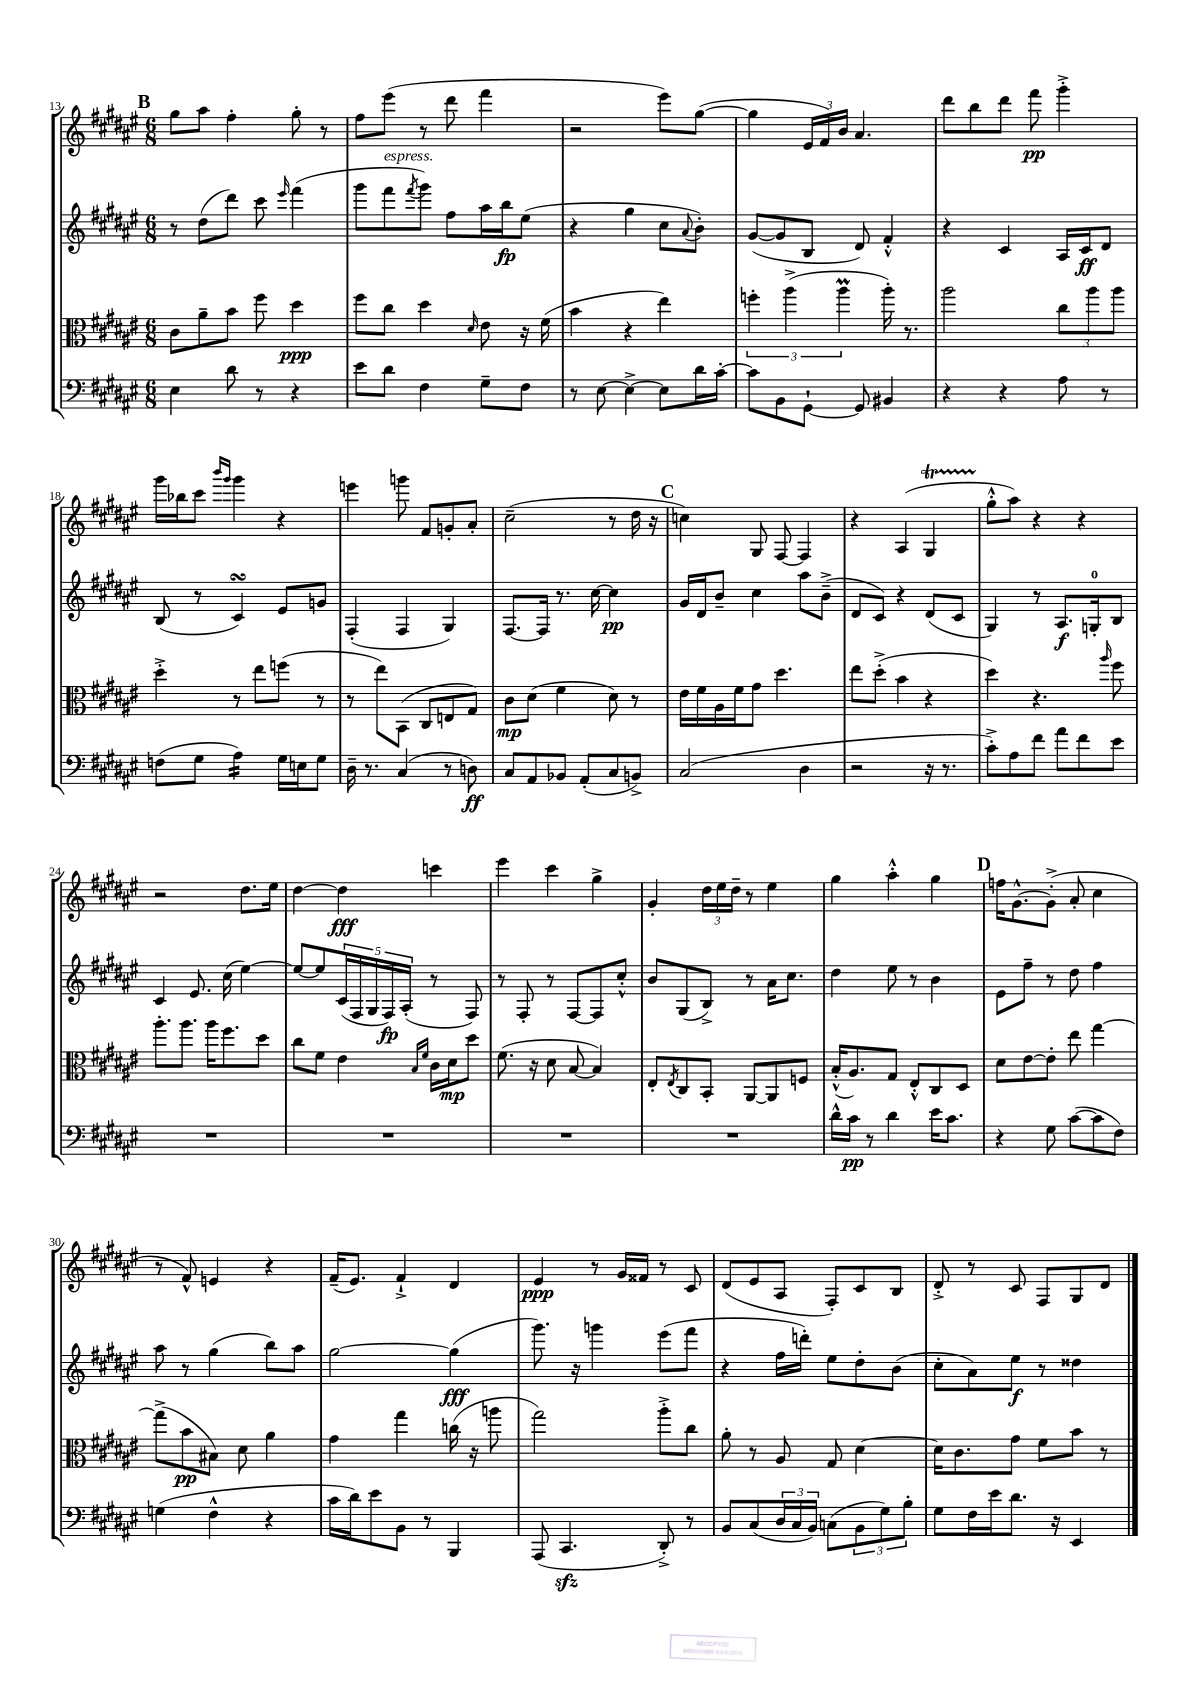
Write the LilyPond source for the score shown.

<<
\new StaffGroup <<
\new Staff = "s0" {
    \clef treble \key fis \major \numericTimeSignature \time 6/8
    \mark \markup { \bold "B" } gis''8 ais''8 fis''4-. gis''8-. r8 |
    fis''8 eis'''8( r8 dis'''8 fis'''4 |
    r2 eis'''8) gis''8~( |
    gis''4 \tuplet 3/2 { eis'16 fis'16) b'16 } ais'4. |
    dis'''8 b''8 dis'''8 fis'''8\pp gis'''4-.-> |
    gis'''16 bes''16 cis'''8 \grace { b'''16 gis'''16 } gis'''4 r4 |
    e'''4 g'''8 fis'8 g'8-. ais'8-. |
    cis''2--( r8 dis''16 r16 |
    \mark \markup { \bold "C" } c''4) gis8 fis8~ fis4 |
    r4 ais4( gis4\startTrillSpan |
    gis''8-.-^\stopTrillSpan ais''8) r4 r4 |
    r2 dis''8. eis''16 |
    dis''4~ dis''4\fff c'''4 |
    eis'''4 cis'''4 gis''4-> |
    gis'4-. \tuplet 3/2 { dis''16 eis''16 dis''16-- } r8 eis''4 |
    gis''4 ais''4-.-^ gis''4 |
    \mark \markup { \bold "D" } f''16 gis'8.~-^ gis'8-.->( ais'8-. cis''4 |
    r8 fis'8-^) e'4 r4 |
    fis'16--( eis'8.) fis'4-!-> dis'4 |
    eis'4\ppp r8 gis'16 fisis'16 r8 cis'8 |
    dis'8( eis'8 ais8 fis8-.) cis'8 b8 |
    dis'8-.-> r8 cis'8 fis8 gis8 dis'8 \bar "|." |
}
\new Staff = "s1" {
    \clef treble \key fis \major \numericTimeSignature \time 6/8
    \mark \markup { \bold "B" } r8 dis''8( dis'''8) cis'''8 \grace { eis'''16 } fis'''4( |
    gis'''8 fis'''8^\markup { \italic "espress." } \acciaccatura { fis'''8 } gis'''8) fis''8 ais''16 b''16\fp eis''8( |
    r4 gis''4 cis''8 \appoggiatura { ais'8 } b'8-.) |
    gis'8~( gis'8 b8 dis'8) fis'4-.-^ |
    r4 cis'4 ais16 cis'16\ff dis'8 |
    b8( r8 cis'4\turn) eis'8 g'8 |
    fis4-.( fis4 gis4) |
    fis8.~ fis16 r8. cis''16~ cis''4\pp |
    \mark \markup { \bold "C" } gis'16 dis'16 b'8-- cis''4 ais''8 b'8--->( |
    dis'8 cis'8) r4 dis'8( cis'8 |
    gis4) r8 ais8.\f g16-0-. b8 |
    cis'4 eis'8. cis''16( eis''4~) |
    eis''8~ eis''8 \tuplet 5/4 { cis'16( fis16 gis16 fis16\fp) ais16-.( } r8 fis8) |
    r8 fis8-. r8 fis8~ fis8 cis''8-.-^ |
    b'8 gis8( b8->) r8 ais'16 cis''8. |
    dis''4 eis''8 r8 b'4 |
    \mark \markup { \bold "D" } eis'8 fis''8-- r8 dis''8 fis''4 |
    ais''8 r8 gis''4( b''8) ais''8 |
    gis''2~ gis''4\fff( |
    gis'''8.) r16 g'''4 eis'''8( fis'''8 |
    r4 fis''16 d'''16-.) eis''8 dis''8-. b'8( |
    cis''8-. ais'8) eis''8\f r8 disis''4 \bar "|." |
}
\new Staff = "s2" {
    \clef alto \key fis \major \numericTimeSignature \time 6/8
    \mark \markup { \bold "B" } cis'8 ais'8-- b'8 fis''8 dis''4\ppp |
    fis''8 cis''8 dis''4 \grace { dis'16 } eis'8 r16 fis'16( |
    b'4 r4 eis''4) |
    \tuplet 3/2 { f''4-. ais''4->( ais''4\prall } ais''16-.) r8. |
    ais''2 \tuplet 3/2 { cis''8 ais''8 ais''8 } |
    dis''4-.-> r8 eis''8 f''8( r8 |
    r8 eis''8) b,8( cis8 e8 gis8) |
    cis'8\mp dis'8( fis'4 dis'8) r8 |
    \mark \markup { \bold "C" } eis'16 fis'16 ais16 fis'16 gis'8 dis''4. |
    eis''8 dis''8-.->( b'4 r4 |
    dis''4) r4. \grace { ais''16 } fis''8 |
    ais''8.-. ais''8. ais''16 fis''8. dis''8 |
    cis''8 fis'8 eis'4 \grace { b16 fis'16 } cis'16 dis'16\mp dis''8 |
    fis'8.( r16 dis'8 b8~ b4) |
    eis8-. \acciaccatura { eis8 } cis8 b,8-. ais,8~ ais,8 f8 |
    b16-.-^( ais8.) gis8 eis8-.-^ cis8 dis8 |
    \mark \markup { \bold "D" } dis'8 eis'8~ eis'8-. eis''8 gis''4~ |
    gis''8->( b'8\pp bis8) dis'8 ais'4 |
    gis'4 gis''4 c''16( r16 a''8 |
    gis''2) ais''8-.-> cis''8 |
    ais'8-. r8 ais8 gis8 dis'4~ |
    dis'16 cis'8. gis'8 fis'8 b'8 r8 \bar "|." |
}
\new Staff = "s3" {
    \clef bass \key fis \major \numericTimeSignature \time 6/8
    \mark \markup { \bold "B" } eis4 dis'8 r8 r4 |
    eis'8 dis'8 fis4 gis8-- fis8 |
    r8 eis8~ eis4~-> eis8 dis'16 cis'16~-. |
    cis'8 b,8 gis,8~-! gis,8 bis,4 |
    r4 r4 ais8 r8 |
    f8( gis8 ais4:16) gis16 e16 gis8 |
    dis16-- r8. cis4( r8 d8\ff) |
    cis8 ais,8 bes,8 ais,8-.( cis8 b,8->) |
    \mark \markup { \bold "C" } cis2( dis4 |
    r2 r16 r8. |
    cis'8-.->) ais8 fis'8 ais'8 fis'8 eis'8 |
    R2. |
    R2. |
    R2. |
    R2. |
    dis'16-^ cis'16\pp r8 dis'4 eis'16 cis'8. |
    \mark \markup { \bold "D" } r4 gis8 cis'8~( cis'8 fis8) |
    g4( fis4-^ r4 |
    cis'16 dis'16) eis'8 b,8 r8 b,,4 |
    ais,,8( cis,4.\sfz dis,8-.->) r8 |
    b,8 cis8( \tuplet 3/2 { dis16 cis16 b,16) } c8( \tuplet 3/2 { b,8 gis8) b8-. } |
    gis8 fis16 eis'16 dis'8. r16 eis,4 \bar "|." |
}
>>
>>
\layout { \context { \Score currentBarNumber = #13 } }
